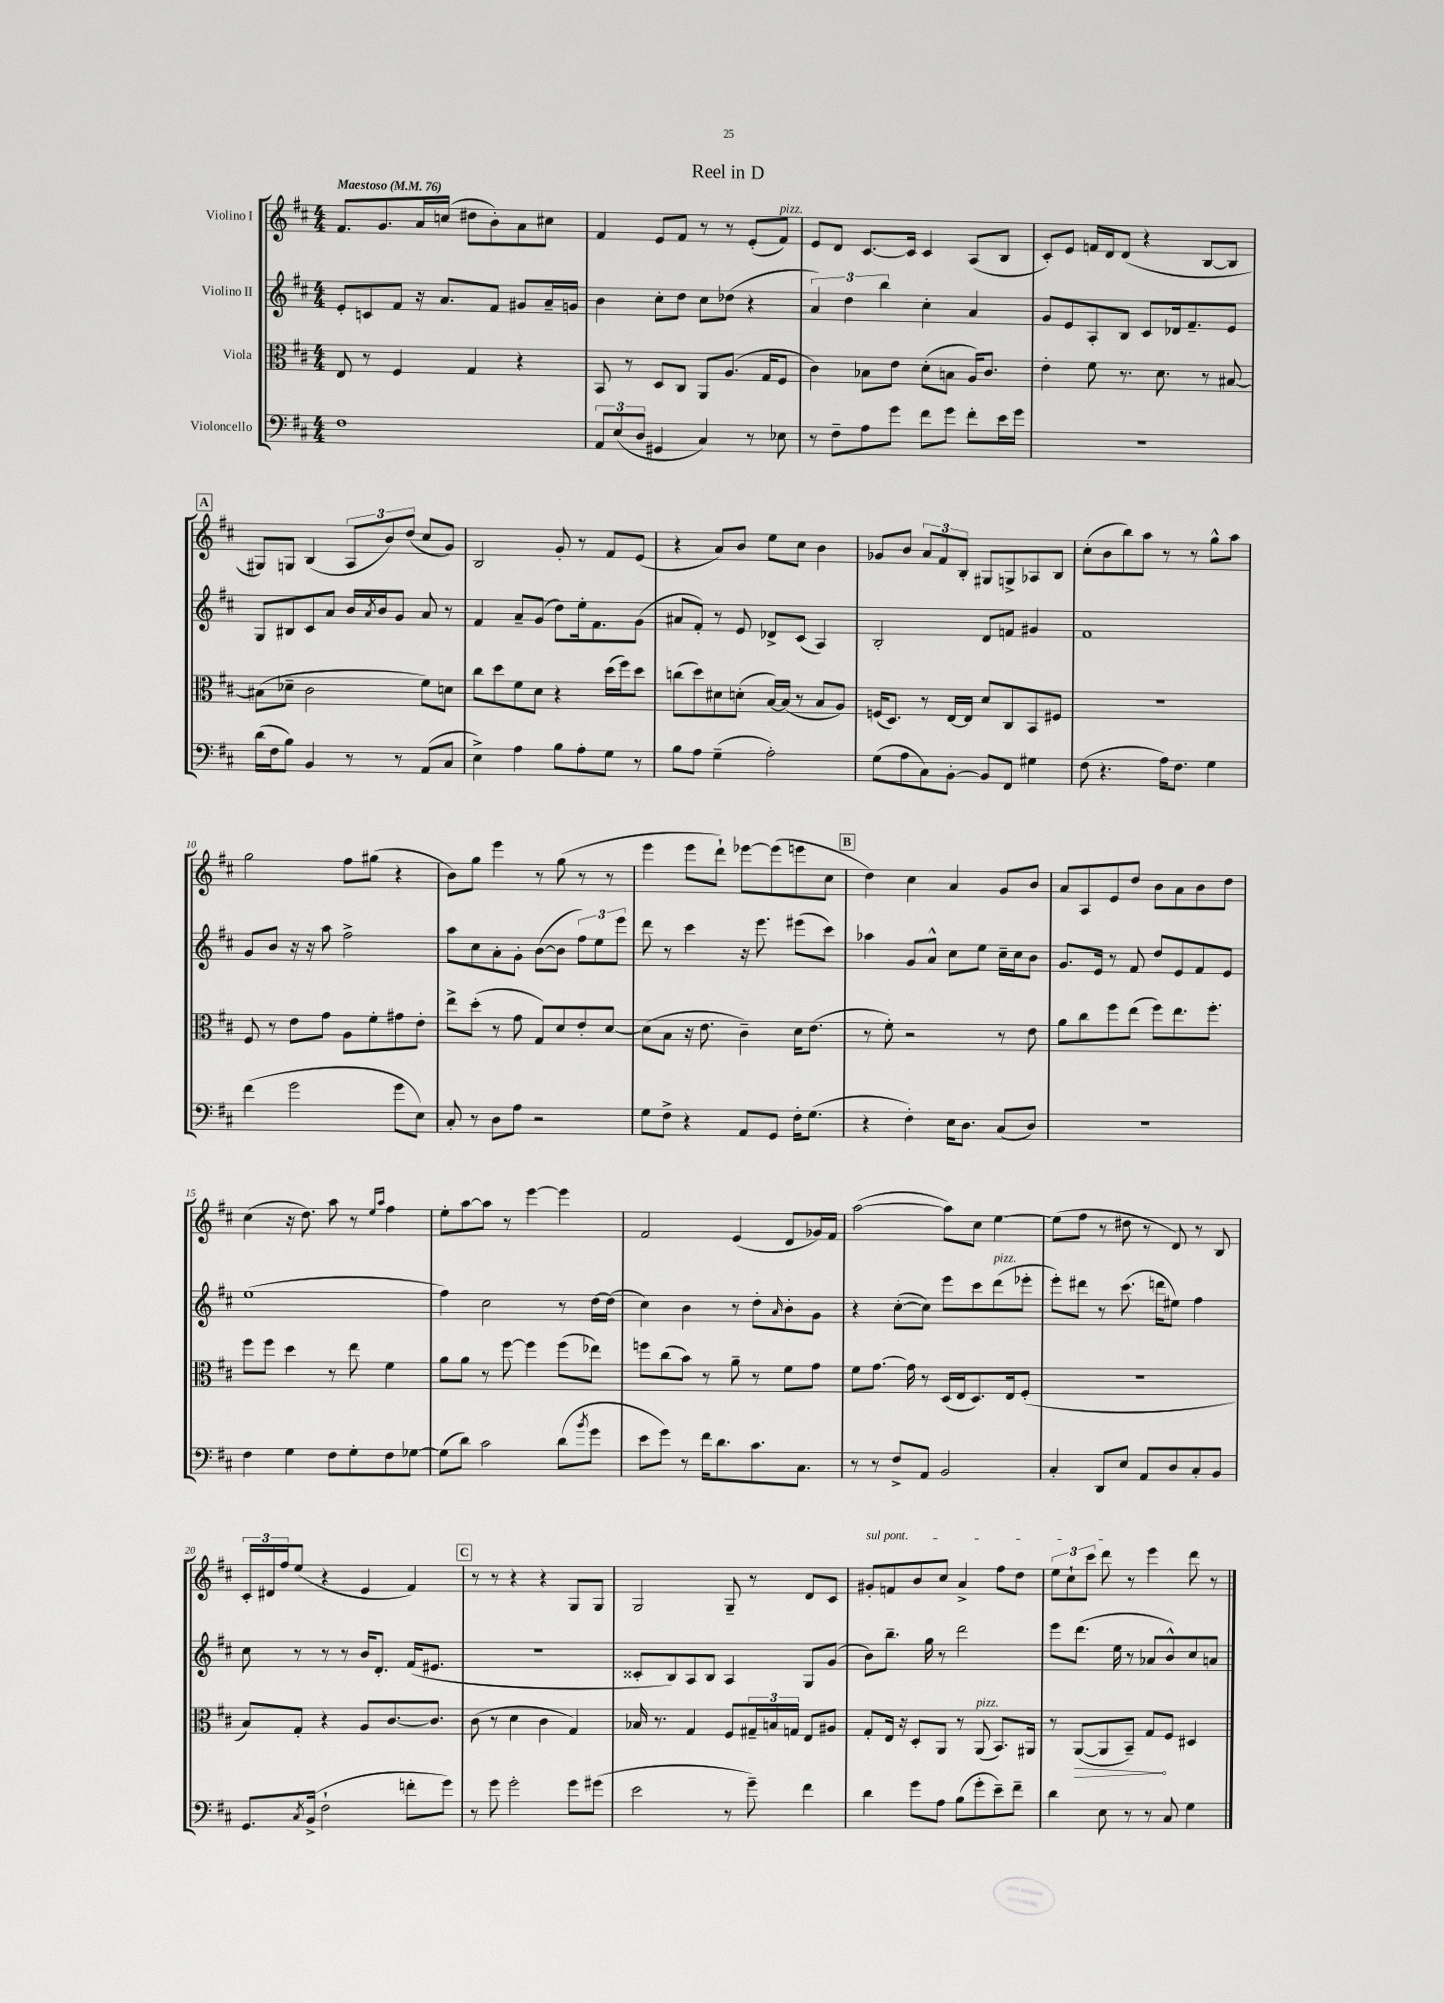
\header { title = "Reel in D" }
<<
\new StaffGroup <<
\new Staff = "s0" \with { instrumentName = "Violino I" } {
    \clef treble \key d \major \numericTimeSignature \time 4/4 \tempo "Maestoso" 4 = 76
    fis'8. g'8. a'16 c''16( dis''8 b'8-.) a'8 cis''8 |
    fis'4 e'8 fis'8 r8 r8 e'8-.( fis'8^\markup { \italic "pizz." }) |
    e'8 d'8 cis'8.~ cis'16 cis'4 a8( b8 |
    cis'8-.) e'8 f'16 d'16 d'8( r4 b8~ b8 |
    \mark \markup { \box "A" } gis8) g8 b4( \tuplet 3/2 { a8 b'8) d''8( } cis''8 g'8) |
    b2 g'8-. r8 fis'8 e'8( |
    r4 a'8) b'8 e''8 cis''8 b'4 |
    ges'8 b'8 \tuplet 3/2 { a'8 fis'8 b8-. } gis8 g8-> aes8 b8 |
    cis''8-.( b'8 b''8) a''8 r8 r8 g''8-^ a''8 |
    g''2 fis''8 gis''8( r4 |
    b'8) g''8 e'''4 r8 g''8( r8 r8 |
    e'''4 e'''8 d'''8-!) ees'''8~ ees'''8( e'''8 cis''8 |
    \mark \markup { \box "B" } d''4) cis''4 a'4 g'8 b'8 |
    a'8 a8 e'8 d''8 b'8 a'8 b'8 d''8 |
    cis''4( r16 d''8.) a''8 r8 \grace { e''16 a''16 } fis''4 |
    e''8-. a''8~ a''8 r8 e'''4~ e'''4 |
    fis'2 e'4( d'8 ges'16) fis'16 |
    a''2~( a''8) cis''8 e''4~ |
    e''8( fis''8 r8 dis''8 r8 d'8) r8 b8 |
    \tuplet 3/2 { cis'16-. dis'16 fis''16 } e''8( r4 e'4 fis'4) |
    \mark \markup { \box "C" } r8 r8 r4 r4 g8 g8 |
    g2 g8-- r8 d'8 cis'8 |
    \once \override TextSpanner.bound-details.left.text = \markup { \italic "sul pont." } gis'8-.\startTextSpan f'8 b'8 cis''8 a'4-> fis''8 d''8 |
    \tuplet 3/2 { e''8 cis''8-! cis'''8 } d'''8\stopTextSpan r8 e'''4 d'''8 r8 \bar "|." |
}
\new Staff = "s1" \with { instrumentName = "Violino II" } {
    \clef treble \key d \major \numericTimeSignature \time 4/4
    e'8-. c'8 fis'8 r16 a'8. fis'8 gis'8 a'16-- g'16 |
    b'4 cis''8-. d''8 cis''8 des''8( r4 |
    \tuplet 3/2 { a'4) d''4 b''4 } cis''4-. a'4 |
    g'8 e'8 a8-. b8 cis'8 des'16 fis'8.-- e'8 |
    \mark \markup { \box "A" } g8 bis8 cis'8 a'8 b'16 \acciaccatura { a'8 } b'16 g'8 a'8 r8 |
    fis'4 a'8-- g'8( d''8) e''16-. fis'8. g'8( |
    ais'8 fis'8-.) r8 e'8 des'8-> cis'8( a4) |
    b2-. d'8 f'8 gis'4 |
    fis'1 |
    g'8 b'8 r16 r16 a''8 fis''2-> |
    a''8 cis''8 a'8-. g'8-. b'8~( b'8 \tuplet 3/2 { fis''8) e''8 e'''8 } |
    d'''8 r8 cis'''4 r16 e'''8. eis'''8( cis'''8) |
    \mark \markup { \box "B" } aes''4 g'8 a'8-^ cis''8 e''8 cis''16-- cis''16 b'8 |
    g'8. e'16 r8 fis'8 d''8 e'8 fis'8 e'8 |
    e''1( |
    fis''4) cis''2 r8 d''16~ d''16( |
    cis''4) b'4 r8 d''8-. \grace { a'16 } b'8-. g'8 |
    r4 cis''8~-.( cis''8) e'''8 cis'''8 d'''8^\markup { \italic "pizz." }( ees'''8-. |
    e'''8-.) dis'''8 r8 cis'''8.( d'''16 eis''8) fis''4 |
    cis''8 r8 r8 r8 b'16 d'8.-. fis'16( eis'8. |
    \mark \markup { \box "C" } R1 |
    cisis'8-. b8) a8 b8 a4 g8 g'8( |
    b'8) b''8.-- g''16 r8 d'''2 |
    e'''8 d'''8.( e''16 r8 aes'8 b'8-^) cis''8 a'8 \bar "|." |
}
\new Staff = "s2" \with { instrumentName = "Viola" } {
    \clef alto \key d \major \numericTimeSignature \time 4/4
    e8 r8 fis4 g4 r4 |
    b,8 r8 d8 cis8 a,8 a8.( g16 fis8 |
    cis'4) bes8 e'8 d'8-.( b8 a16) cis'8. |
    e'4-. fis'8 r8. d'8. r8 bis8~ |
    \mark \markup { \box "A" } bis8( des'8-- cis'2 fis'8) d'8 |
    cis''8 d''8 fis'8 d'8 r4 d''16( fis''16) d''8 |
    c''8( d''8) dis'8 d'8-.( b16~) b16( r8 b8 a8) |
    f16( d8.) r8 e16~ e16 d'8 cis8 b,8 fis8 |
    R1 |
    fis8 r8 e'8 g'8 a8 fis'8-. gis'8 e'8-. |
    e''8-> d''8-.( r8 g'8 g8) d'8 e'8-. d'8~ |
    d'8( b8 r16 e'8. cis'4--) d'16 e'8.( |
    \mark \markup { \box "B" } r8 fis'8-.) r2 r8 e'8 |
    a'8 cis''8 fis''8 e''8( fis''8) e''8. fis''8.-. |
    fis''8 fis''8 d''4 r8 e''8 fis'4 |
    a'8 a'8 r8 fis''8~ fis''4 fis''8( ees''8) |
    f''8 cis''8( b'8) r8 a'8-- r8 fis'8 g'8 |
    fis'8 g'8.~ g'16 r8 d16( e16 d8.) e16 fis8-.( |
    R1 |
    b8) g8-. r4 a8 cis'8.~ cis'8. |
    \mark \markup { \box "C" } cis'8( r8 d'4 cis'4 g4) |
    bes16 r8. g4 fis8 \tuplet 3/2 { gis16-- b16 g16 } e8 ais8 |
    g8-. e16 r16 d8-. a,8 r8 a,8^\markup { \italic "pizz." }( b,8.) ais,16 |
    r8 \once \override Hairpin.circled-tip = ##t a,8~\>( a,8 b,8--) g8\! fis8 dis4 \bar "|." |
}
\new Staff = "s3" \with { instrumentName = "Violoncello" } {
    \clef bass \key d \major \numericTimeSignature \time 4/4
    fis1 |
    \tuplet 3/2 { a,8 e8( d8 } gis,4 cis4) r8 ees8 |
    r8 fis8-- a8 g'8 fis'8 g'8 fis'8-. e'16 g'16 |
    R1 |
    \mark \markup { \box "A" } d'16( fis16 b8) b,4 r8 r8 a,8( cis8 |
    e4->) a4 b8 a8-. g8 r8 |
    b8 a8 g4--( a2-.) |
    g8( a8 cis8) b,8~-. b,8 fis,8 gis4 |
    fis8( r4. a16) fis8. g4 |
    fis'4( g'2 g'8 e8) |
    cis8-. r8 d8 a8 r2 |
    g8 fis8-> r4 a,8 g,8 fis16-. g8.( |
    \mark \markup { \box "B" } r4 fis4-.) e16 d8. cis8( d8) |
    r1 |
    fis4 g4 fis8 g8-. fis8 ges8~ |
    ges8( d'8) cis'2 d'8( \acciaccatura { b'8 } g'8 |
    e'8 g'8) r8 fis'16 d'8. cis'8. cis8. |
    r8 r8 fis8-> a,8 b,2 |
    cis4-. d,8 e8 a,8 d8 cis8-. b,8 |
    g,8. \acciaccatura { cis8 } b,16->( fis2-! f'8-. g'8) |
    \mark \markup { \box "C" } r8 g'8 g'2-. g'8 gis'8( |
    e'2 r8 g'8--) fis'4 |
    d'4 g'8 a8 b8( g'8-. e'8--) fis'8-- |
    d'4 e8 r8 r8 cis8 g4 \bar "|." |
}
>>
>>
